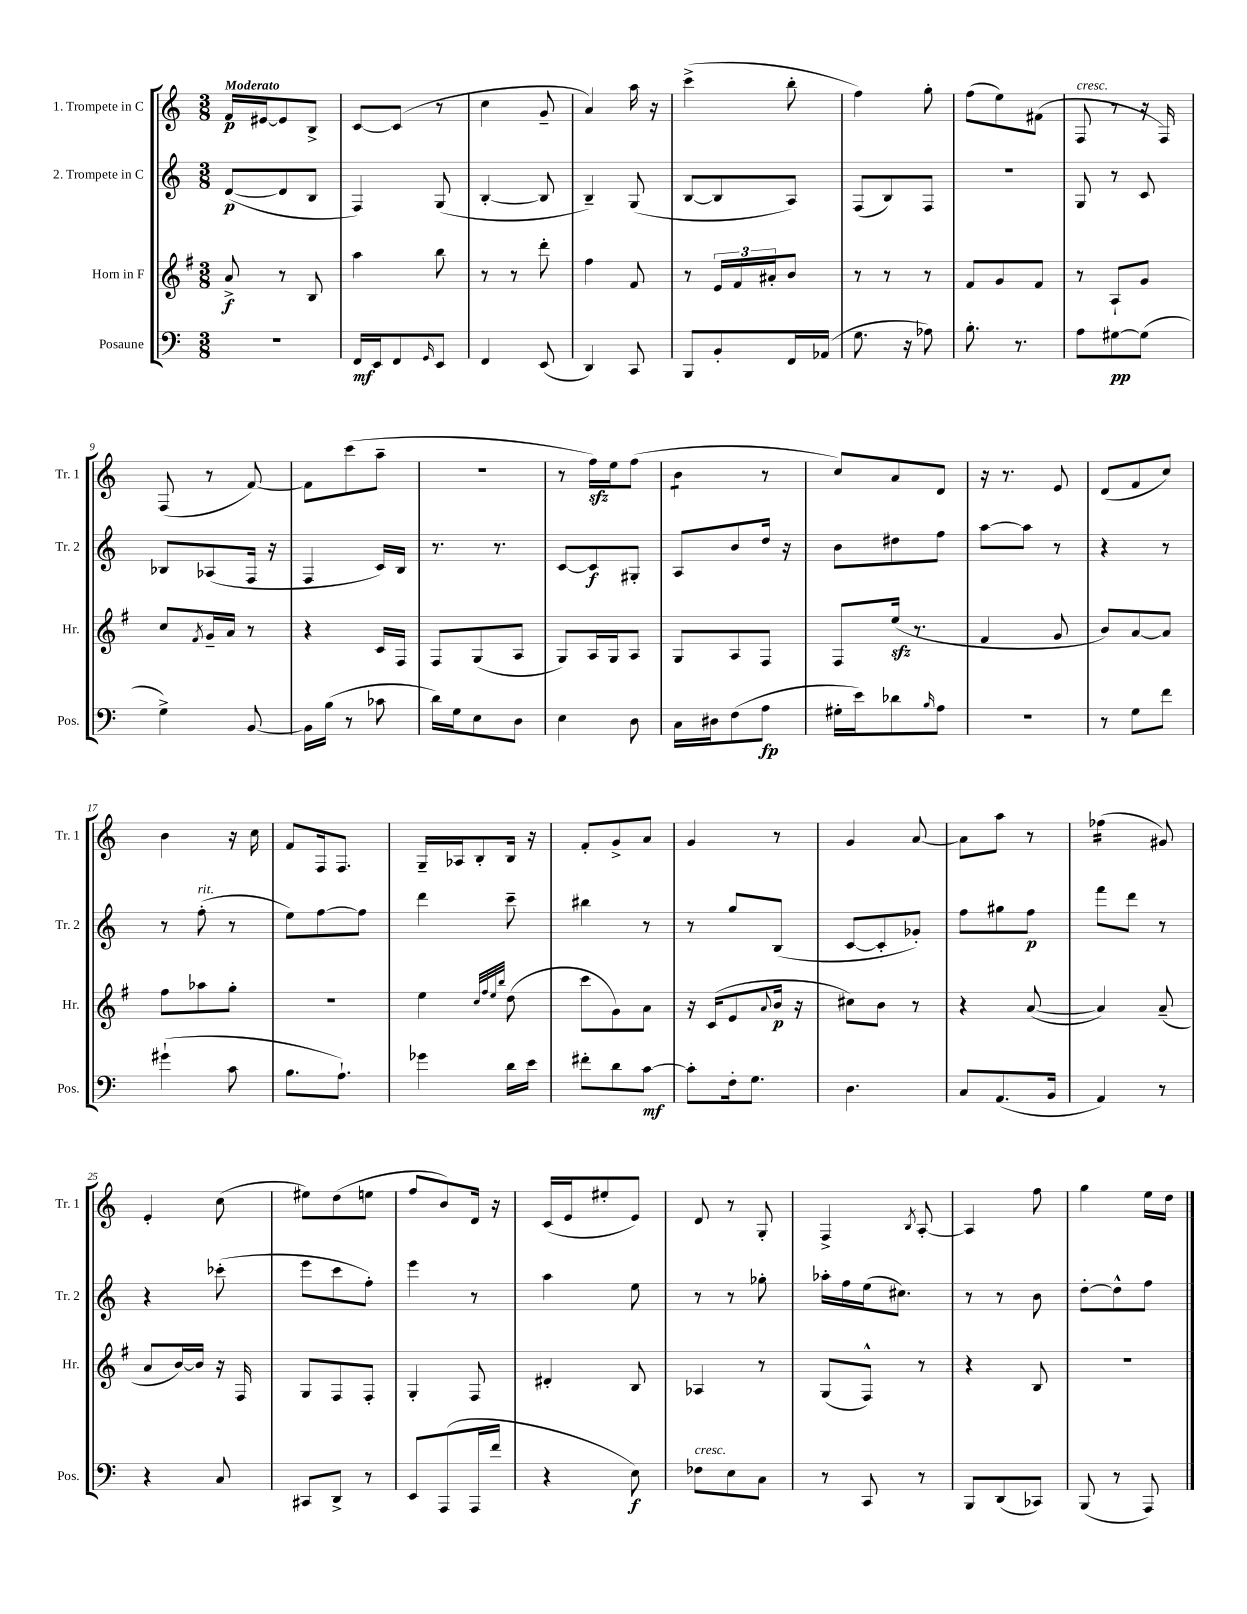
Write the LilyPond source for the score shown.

<<
\new StaffGroup <<
\new Staff = "s0" \with { instrumentName = "1. Trompete in C" shortInstrumentName = "Tr. 1" } {
    \clef treble \key c \major \numericTimeSignature \time 3/8 \tempo "Moderato"
    f'16\p eis'16~ eis'8 b8-> |
    c'8~ c'8( r8 |
    c''4 g'8-- |
    a'4) a''16 r16 |
    c'''4->( b''8-. |
    f''4) g''8-. |
    f''8( e''8) fis'8( |
    f8^\markup { \italic "cresc." } r8 r16 f16) |
    f8( r8 f'8~) |
    f'8 c'''8( a''8-- |
    r4. |
    r8 f''16\sfz) e''16 f''8( |
    b'4:8 r8 |
    c''8) a'8 d'8 |
    r16 r8. e'8 |
    d'8( f'8 c''8) |
    b'4 r16 c''16 |
    f'8 f16 f8. |
    g16-- aes16 b8-. b16 r16 |
    f'8-. g'8-> a'8 |
    g'4 r8 |
    g'4 a'8~ |
    a'8 a''8 r8 |
    fes''4:16( gis'8) |
    e'4-. c''8( |
    eis''8) d''8( e''8 |
    f''8 b'8) d'16 r16 |
    c'16( e'16 eis''8-. e'8) |
    d'8 r8 g8-. |
    f4-> \acciaccatura { b8 } a8~-. |
    a4 f''8 |
    g''4 e''16 d''16 \bar "|." |
}
\new Staff = "s1" \with { instrumentName = "2. Trompete in C" shortInstrumentName = "Tr. 2" } {
    \clef treble \key c \major \numericTimeSignature \time 3/8
    d'8~\p( d'8 b8 |
    f4) g8( |
    b4~-. b8 |
    b4--) g8( |
    b8~ b8 a8) |
    f8( b8) f8 |
    R4. |
    g8 r8 c'8 |
    bes8 aes8( f16 r16 |
    f4 c'16) b16 |
    r8. r8. |
    c'8~ c'8\f gis8-. |
    a8 b'8 d''16 r16 |
    b'8 dis''8 f''8 |
    a''8~ a''8 r8 |
    r4 r8 |
    r8 f''8-.^\markup { \italic "rit." }( r8 |
    e''8) f''8~ f''8 |
    d'''4 c'''8-- |
    bis''4 r8 |
    r8 g''8 b8( |
    c'8~ c'8-. ges'8-.) |
    f''8 gis''8 f''8\p |
    f'''8 d'''8 r8 |
    r4 ces'''8-.( |
    e'''8 c'''8 f''8-.) |
    e'''4 r8 |
    a''4 e''8 |
    r8 r8 ges''8-. |
    aes''16-. f''16 e''16( cis''8.) |
    r8 r8 b'8 |
    d''8~-. d''8-^ f''8 \bar "|." |
}
\new Staff = "s2" \with { instrumentName = "Horn in F" shortInstrumentName = "Hr." } {
    \clef treble \key g \major \numericTimeSignature \time 3/8
    a'8->\f r8 b8 |
    a''4 b''8 |
    r8 r8 d'''8-. |
    fis''4 fis'8 |
    r8 \tuplet 3/2 { e'16 fis'16 ais'16-. } b'8 |
    r8 r8 r8 |
    fis'8 g'8 fis'8 |
    r8 a8-! g'8 |
    c''8 \acciaccatura { fis'8 } g'16-- a'16 r8 |
    r4 c'16 fis16 |
    fis8 g8( a8 |
    g8) a16 g16 a8 |
    g8 a8 fis8 |
    fis8 e''16\sfz( r8. |
    fis'4 g'8 |
    b'8) a'8~ a'8 |
    fis''8 aes''8 g''8-. |
    R4. |
    e''4 \grace { c''32 fis''32 e''32 b''32 } d''8( |
    c'''8 g'8) a'8 |
    r16 c'16( e'8 \appoggiatura { a'8 } b'16\p r16 |
    cis''8) b'8 r8 |
    r4 a'8~( |
    a'4) a'8--( |
    a'8 b'16~) b'16 r16 fis16 |
    g8 fis8 fis8-. |
    g4-. fis8 |
    dis'4-. b8 |
    aes4 r8 |
    g8( fis8-^) r8 |
    r4 b8 |
    R4. \bar "|." |
}
\new Staff = "s3" \with { instrumentName = "Posaune" shortInstrumentName = "Pos." } {
    \clef bass \key c \major \numericTimeSignature \time 3/8
    R4. |
    f,16\mf e,16 f,8 \grace { g,16 } e,8 |
    f,4 e,8( |
    d,4) c,8 |
    b,,8 b,8-. f,16 aes,16( |
    g8. r16 aes8) |
    b8.-. r8. |
    a8 gis8~\pp gis8( |
    g4->) b,8~ |
    b,16 b16( r8 ces'8 |
    d'16) g16 e8 d8 |
    e4 d8 |
    c16 dis16 f8( a8\fp |
    gis16-. e'16) des'8 \grace { b16 } a8 |
    R4. |
    r8 g8 f'8 |
    gis'4-!( c'8 |
    b8. a8.-!) |
    ges'4 d'16 e'16 |
    fis'8-. d'8 c'8~\mf |
    c'8-. f16-. g8. |
    d4. |
    c8 a,8.( b,16 |
    a,4) r8 |
    r4 c8 |
    cis,8 d,8-> r8 |
    e,8 a,,8( a,,16 f'16 |
    r4 e8\f) |
    fes8^\markup { \italic "cresc." } e8 c8 |
    r8 c,8 r8 |
    b,,8 d,8( ces,8) |
    b,,8( r8 a,,8) \bar "|." |
}
>>
>>
